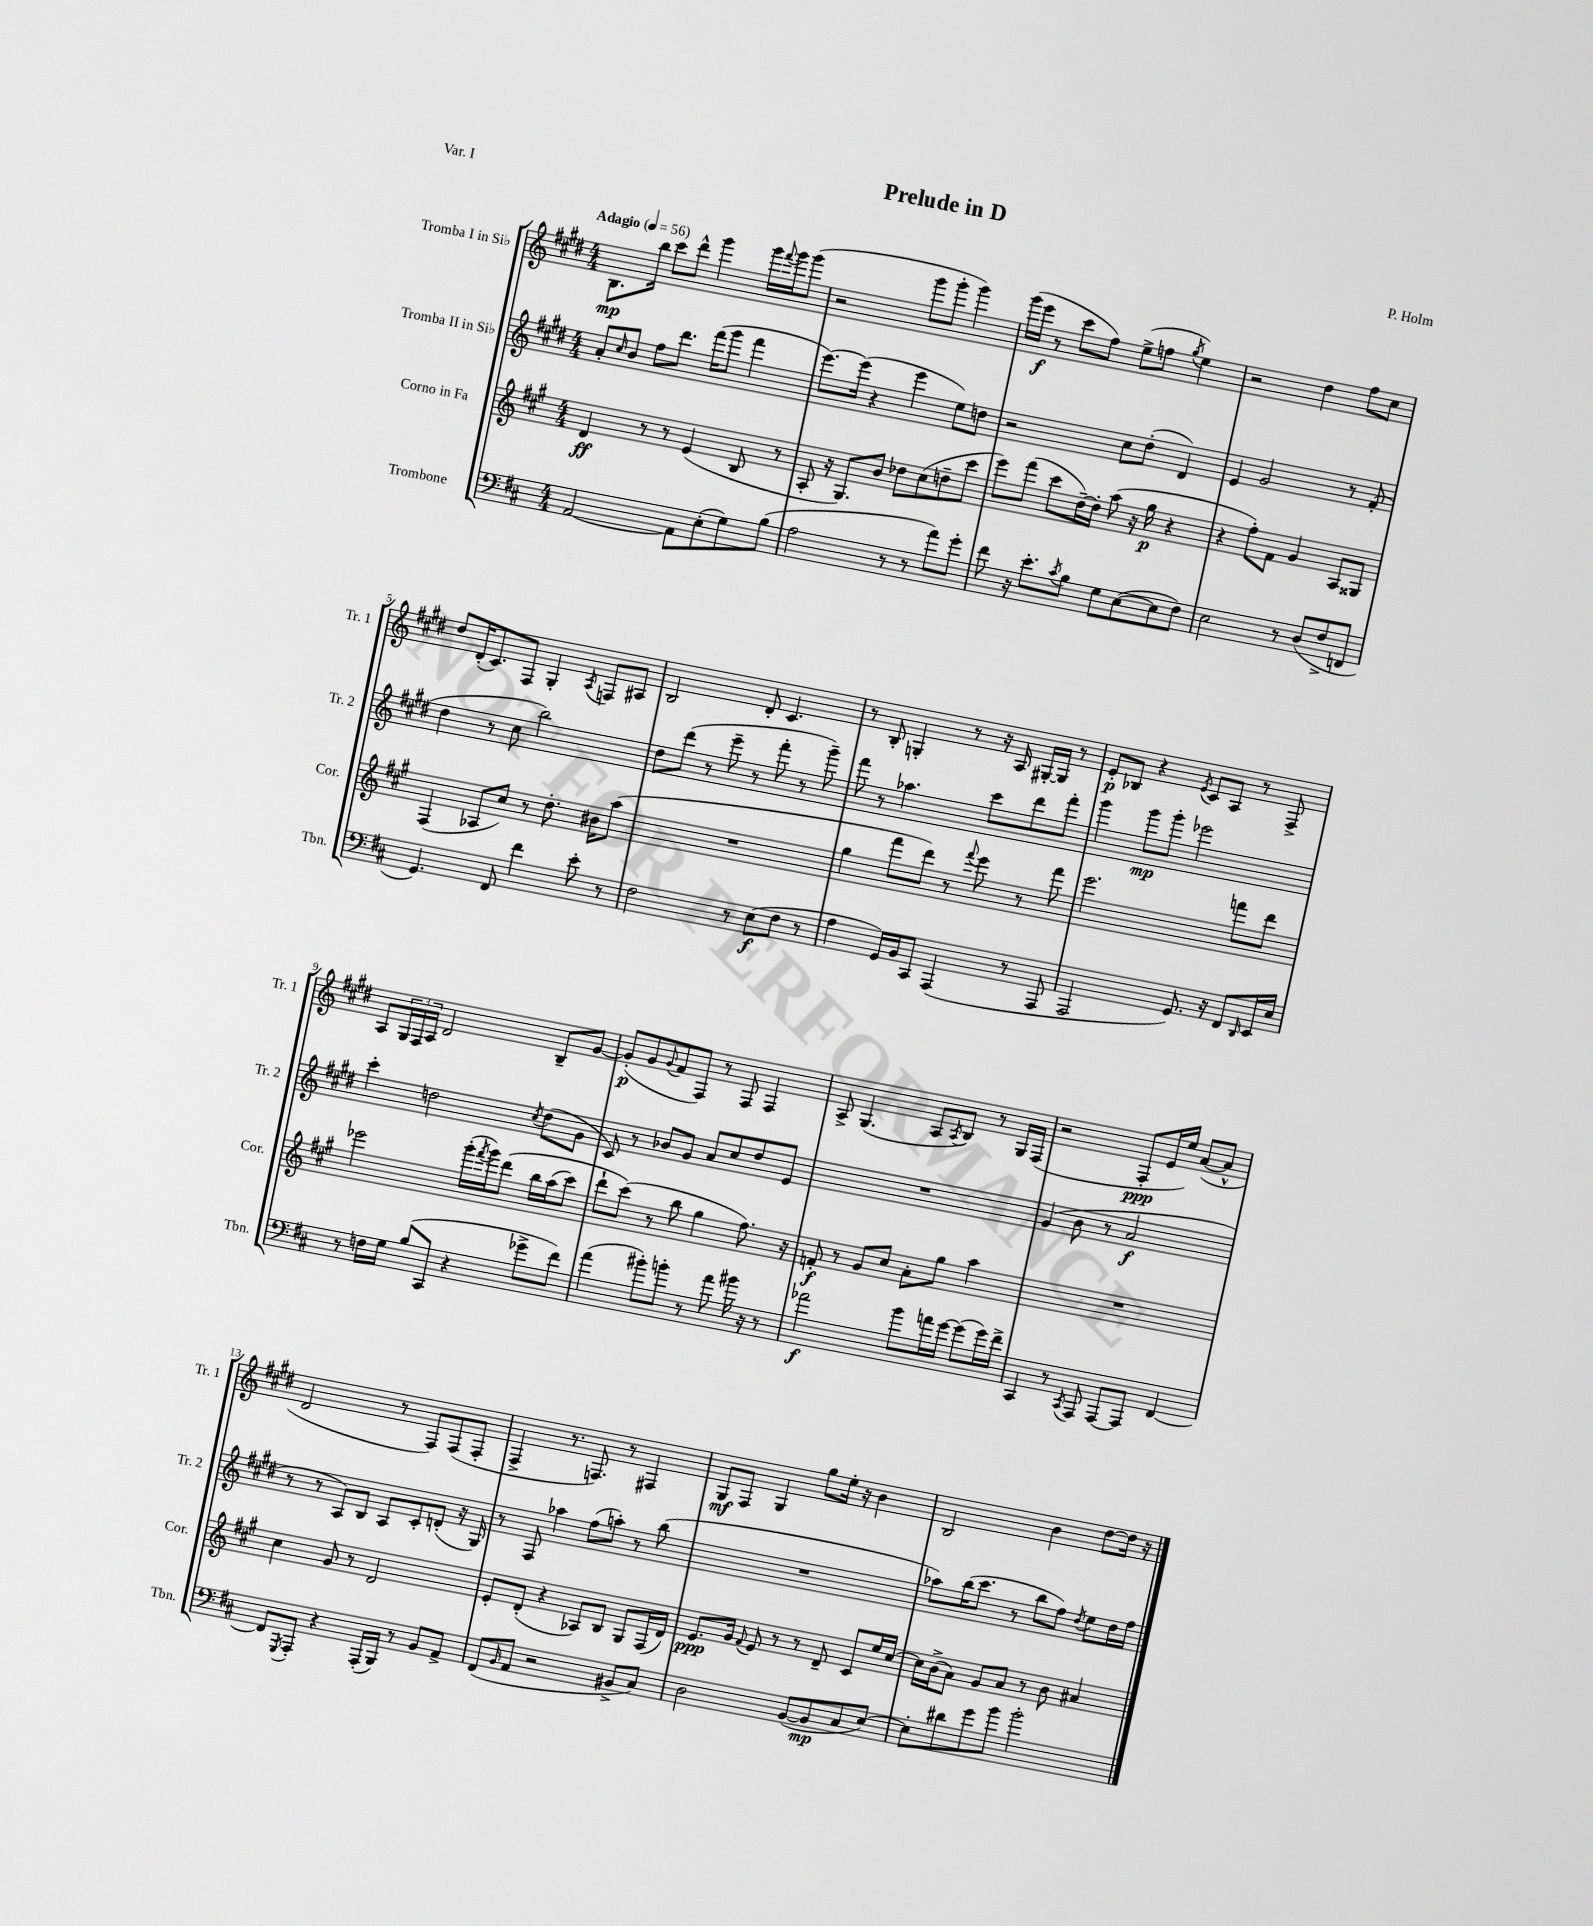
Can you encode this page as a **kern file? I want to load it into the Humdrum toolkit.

**kern	**dynam	**kern	**dynam	**kern	**dynam	**kern	**dynam
*part4	*part4	*part3	*part3	*part2	*part2	*part1	*part1
*staff4	*staff4	*staff3	*staff3	*staff2	*staff2	*staff1	*staff1
*I"Trombone	*	*I"Corno in Fa	*	*I"Tromba II in Si♭	*	*I"Tromba I in Si♭	*
*I'Tbn.	*	*I'Cor.	*	*I'Tr. 2	*	*I'Tr. 1	*
*clefF4	*	*clefG2	*	*clefG2	*	*clefG2	*
*k[f#c#]	*	*k[f#c#g#]	*	*k[f#c#g#d#]	*	*k[f#c#g#d#]	*
*M4/4	*	*M4/4	*	*M4/4	*	*M4/4	*
*MM56	*	*MM56	*	*MM56	*	*MM56	*
=1	=1	=1	=1	=1	=1	=1	=1
!	!	!	!	!	!	!LO:TX:a:B:t=Adagio	!
[2AA/	.	4d/	ff	8a'/L	.	8.B\L	mp
.	.	.	.	16qqcc#/	.	.	.
.	.	.	.	8b/J	.	.	.
.	.	.	.	.	.	16bb\Jk	.
.	.	8r	.	8ff#\L	.	8ccc#\L	.
.	.	8r	.	8.ddd#\J	.	8ddd#^^\J	.
8AA\L]	.	(4e/	.	.	.	4ggg#\	.
.	.	.	.	(16fff#\KL	.	.	.
(8E'\	.	.	.	8ggg#\J	.	.	.
8G\)	.	8B/	.	4fff#\	.	16ggg#\LL	.
.	.	.	.	.	.	8qqfff#/	.
.	.	.	.	.	.	16ggg#\J	.
(8B\J	.	8r	.	.	.	(8ggg#\J	.
=2	=2	=2	=2	=2	=2	=2	=2
2A\	.	8A'/	.	[8.eee\L)	.	2r	.
.	.	16r	.	.	.	.	.
.	.	8.G#/L)	.	(16eee\Jk]	.	.	.
.	.	.	.	4r	.	.	.
.	.	8b/J	.	.	.	.	.
8r	.	8dd-X\L	.	4eee\	.	8ggg#\L	.
8r	.	(8cc#\	.	.	.	8ggg#'\J	.
8a\L)	.	8ddn~\	.	8ee\L)	.	4ggg#\)	.
8g'\J	.	8ccc#\J	.	8ddn\J	.	.	.
=3	=3	=3	=3	=3	=3	=3	=3
8f#\	.	8eee\L)	.	2r	.	(16ggg#\LL	.
.	.	.	.	.	.	16eee\JJ	f
16r	.	(8fff#\J	.	.	.	8r	.
8.e'\L	.	.	.	.	.	.	.
.	.	8ccc#\L	.	.	.	8ccc#\L	.
8qc#/	.	.	.	.	.	.	.
8B\J	.	[16dd~\L)	.	.	.	8ff#\J)	.
.	.	16dd'\JJ]	.	.	.	.	.
8G\L	.	(8aa\	.	8cc#\L	.	(8ee^\L	.
([8E\	.	16r	.	(8dd#'\J	.	8ffn\J	.
.	.	16gg#\	p	.	.	.	.
.	.	.	.	.	.	8qgg#/	.
8E\]	.	4r	.	4d#/)	.	4ee\)	.
8F#\J)	.	.	.	.	.	.	.
=4	=4	=4	=4	=4	=4	=4	=4
2E\	.	4r	.	4e/	.	2r	.
.	.	8ff#'\L)	.	2g#/	.	.	.
.	.	8f#\J	.	.	.	.	.
8r	.	4g#/	.	.	.	4dd#\	.
(8D/L	.	.	.	.	.	.	.
8F#^/	.	8A/L	.	8r	.	8ff#\L	.
8FFn/J	.	8G##X/J	.	(8f#'/	.	8cc#\J	.
!!LO:LB:g=z
=5	=5	=5	=5	=5	=5	=5	=5
4.GG/)	.	(4F#/	.	4dd#\	.	8dd#/L	.
.	.	.	.	.	.	(16d#'/K	.
.	.	.	.	.	.	8.c#/)	.
.	.	8A-X/L	.	8r	.	.	.
8FF#/	.	8cc#/J)	.	8cc#\	.	8F#/J	.
4f#\	.	8r	.	2bb\)	.	4G#'/	.
.	.	8.dd'\	.	.	.	.	.
.	.	.	.	.	.	8qA/	.
8e'\	.	.	.	.	.	8Fn/L	.
.	.	16b#X\KL	.	.	.	.	.
8r	.	(8aa\J	.	.	.	8A#X/J	.
=6	=6	=6	=6	=6	=6	=6	=6
2F#\	.	1r	.	8dd#\L	.	2B/	.
.	.	.	.	(8ddd#\J	.	.	.
.	.	.	.	8r	.	.	.
.	.	.	.	8eee~\	.	.	.
8r	.	.	.	8r	.	8d#'/	.
(8E\L	f	.	.	8fff#'\	.	4.c#/	.
8F#\J	.	.	.	8r	.	.	.
8r	.	.	.	8ggg#~\)	.	.	.
=7	=7	=7	=7	=7	=7	=7	=7
4A\	.	4gg#\	.	8fff#\	.	8r	.
.	.	.	.	8r	.	8B'/	.
16GG/LL)	.	8fff#\L	.	4.aa-X\	.	4Gn'/	.
16BB/J	.	.	.	.	.	.	.
8CC#/J	.	8ddd\J)	.	.	.	.	.
(4AAA/	.	8r	.	.	.	8r	.
.	.	8qqfff#/	.	.	.	.	.
.	.	8eee\	.	8ccc#\L	.	16r	.
.	.	.	.	.	.	16A/	.
8r	.	8r	.	8ddd#\	.	[16G#X'/LL	.
.	.	.	.	.	.	16G#/JJ]	.
8AAA/	.	8fff#\	.	8fff#'\J	.	8r	.
=8	=8	=8	=8	=8	=8	=8	=8
2AAA/	.	2.eee\	.	4ggg#\	.	8e'/L	p
.	.	.	.	.	.	8B-X/J	.
.	.	.	.	8ggg#\L	mp	4r	.
.	.	.	.	8ggg#'\J	.	.	.
.	.	.	.	.	.	8qe/	.
8.GG/)	.	.	.	2eee-X\	.	8c#/L	.
.	.	.	.	.	.	8A/J	.
16r	.	.	.	.	.	.	.
8FF#/L	.	8fffn\L	.	.	.	8r	.
16qqDD/	.	.	.	.	.	.	.
16EE/L	.	8ddd\J	.	.	.	8F#^/	.
16E/JJ	.	.	.	.	.	.	.
!!LO:LB:g=z
=9	=9	=9	=9	=9	=9	=9	=9
8r	.	2eee-X\	.	4ccc#'\	.	8A/L	.
16Fn\LL	.	.	.	.	.	24G#/L	.
.	.	.	.	.	.	24F#/	.
16G\JJ	.	.	.	.	.	.	.
.	.	.	.	.	.	24A/JJ	.
(8B/L	.	.	.	2ddn\	.	2d#/	.
8CC#/J	.	.	.	.	.	.	.
4r	.	(16ggg#'\LL	.	.	.	.	.
.	.	8qfff#/	.	.	.	.	.
.	.	16ggg#\J)	.	.	.	.	.
.	.	(8ddd\J	.	.	.	.	.
.	.	.	.	8qcc#/	.	.	.
8g-X^\L	.	16bb\LL	.	(8dd\L	.	8B~/L	.
.	.	(16aa\J	.	.	.	.	.
8f#\J)	.	8ccc#\J)	.	8g#\J	.	[8g#/J	.
=10	=10	=10	=10	=10	=10	=10	=10
(4a\	.	8ddd`\L	.	8c#/)	.	(8g#'/L]	p
.	.	(8ccc#\J)	.	8r	.	8g#/	.
.	.	.	.	.	.	8qqg#/	.
8b#X'\L)	.	8r	.	8b-X/L	.	8f#/	.
8bn'\J	.	8bb\	.	8g#/J	.	8F#/J)	.
8r	.	4gg#\	.	8a/L	.	8r	.
8a\	.	.	.	8cc#/	.	8F#/	.
16b#X\	.	8.ff#\)	.	8dd#/	.	4F#/	.
16r	.	.	.	.	.	.	.
8r	.	.	.	8e/J	.	.	.
.	.	16r	.	.	.	.	.
=11	=11	=11	=11	=11	=11	=11	=11
2a-X\	f	8fn'/	f	1r	.	8A^/	.
.	.	8r	.	.	.	(4.G#/	.
.	.	8g#/L	.	.	.	.	.
.	.	8cc#/J	.	.	.	.	.
8b\L	.	8a'\L	.	.	.	8A/L	.
.	.	.	.	.	.	8qA/	.
16an\L	.	8gg#\J	.	.	.	8B/J)	.
[16g\JJ	.	.	.	.	.	.	.
(8g\L]	.	4aa\	.	.	.	8r	.
16g\L)	.	.	.	.	.	16G#/LL	.
16f#^\JJ	.	.	.	.	.	(16F#/JJ	.
=12	=12	=12	=12	=12	=12	=12	=12
4CC#/	.	1r	.	(4g#/	.	2r	.
8r	.	.	.	8b\	.	.	.
8qCC#/	.	.	.	.	.	.	.
8AAA/	.	.	.	8r	.	.	.
[8AAA/L	.	.	.	2a/	f	8F#'/L	ppp
8AAA/J]	.	.	.	.	.	16e/L	.
.	.	.	.	.	.	16ee/JJ)	.
[4FF#/	.	.	.	.	.	([8a/L	.
.	.	.	.	.	.	8a^^/J]	.
!!LO:LB:g=z
=13	=13	=13	=13	=13	=13	=13	=13
8FF#/L]	.	4cc#\	.	8r	.	2d#/	.
8qGGG/	.	.	.	.	.	.	.
8AAA'/J	.	.	.	8r	.	.	.
4r	.	8g#/	.	8A/L)	.	.	.
.	.	8r	.	8B/J	.	.	.
(16AAA'/LL	.	2d/	.	8A/L	.	8r	.
16BBB/JJ)	.	.	.	.	.	.	.
8r	.	.	.	8c#'/	.	8F#/L)	.
8BB/L	.	.	.	(8dn'/J	.	(8F#/	.
8AA^/J	.	.	.	16r	.	8F#'/J	.
.	.	.	.	16G#/)	.	.	.
=14	=14	=14	=14	=14	=14	=14	=14
(8FF#/L	.	8e'/L	.	8r	.	4F#^/	.
16qqBB/	.	.	.	.	.	.	.
8AA/J	.	(8d'/J	.	8F#/	.	.	.
2r	.	4r	.	4aa-X\	.	8.r	.
.	.	.	.	.	.	8.Fn/)	.
.	.	8A-X/L)	.	(8ff#\L	.	.	.
.	.	8B/J	.	8aan'\J)	.	8r	.
8BB#X^/L	.	8G#/L	.	8r	.	4F#X/	.
8C#/J)	.	(16F#/L	.	(8bb\	.	.	.
.	.	16d/JJ)	.	.	.	.	.
=15	=15	=15	=15	=15	=15	=15	=15
2D\	.	8.e/L	ppp	1r	.	8G#/L	mf
.	.	.	.	.	.	8F#/J	.
.	.	16g#/Jk	.	.	.	.	.
.	.	8qqf#/	.	.	.	.	.
.	.	8e/	.	.	.	4G#/	.
.	.	8r	.	.	.	.	.
([8BB/L	.	8r	.	.	.	8gg#\L	.
8BB/]	mp	8d~/	.	.	.	16ee'\Jk	.
.	.	.	.	.	.	16r	.
8C#/	.	8c#/L	.	.	.	4b\	.
[8E/J)	.	16ee/L	.	.	.	.	.
.	.	[16cc#/JJ	.	.	.	.	.
=16	=16	=16	=16	=16	=16	=16	=16
8E'\L]	.	16cc#\LL]	.	8aa-X\L)	.	2B/	.
.	.	(16b^\J	.	.	.	.	.
8d#X\	.	8a\J)	.	(16bb\K	.	.	.
.	.	.	.	8.ccc#\J	.	.	.
8g\	.	8g#/L	.	.	.	.	.
8b\J	.	8a/J	.	8r	.	.	.
2b'\	.	8r	.	8bb\L	.	4b\	.
.	.	8b\	.	8ff#\J)	.	.	.
.	.	.	.	8qdd#/	.	.	.
.	.	4a#X/	.	8ee\L	.	[8dd#\L	.
.	.	.	.	16dd#\L	.	16dd#\Jk]	.
.	.	.	.	16ff#\JJ	.	16r	.
==	==	==	==	==	==	==	==
*-	*-	*-	*-	*-	*-	*-	*-
